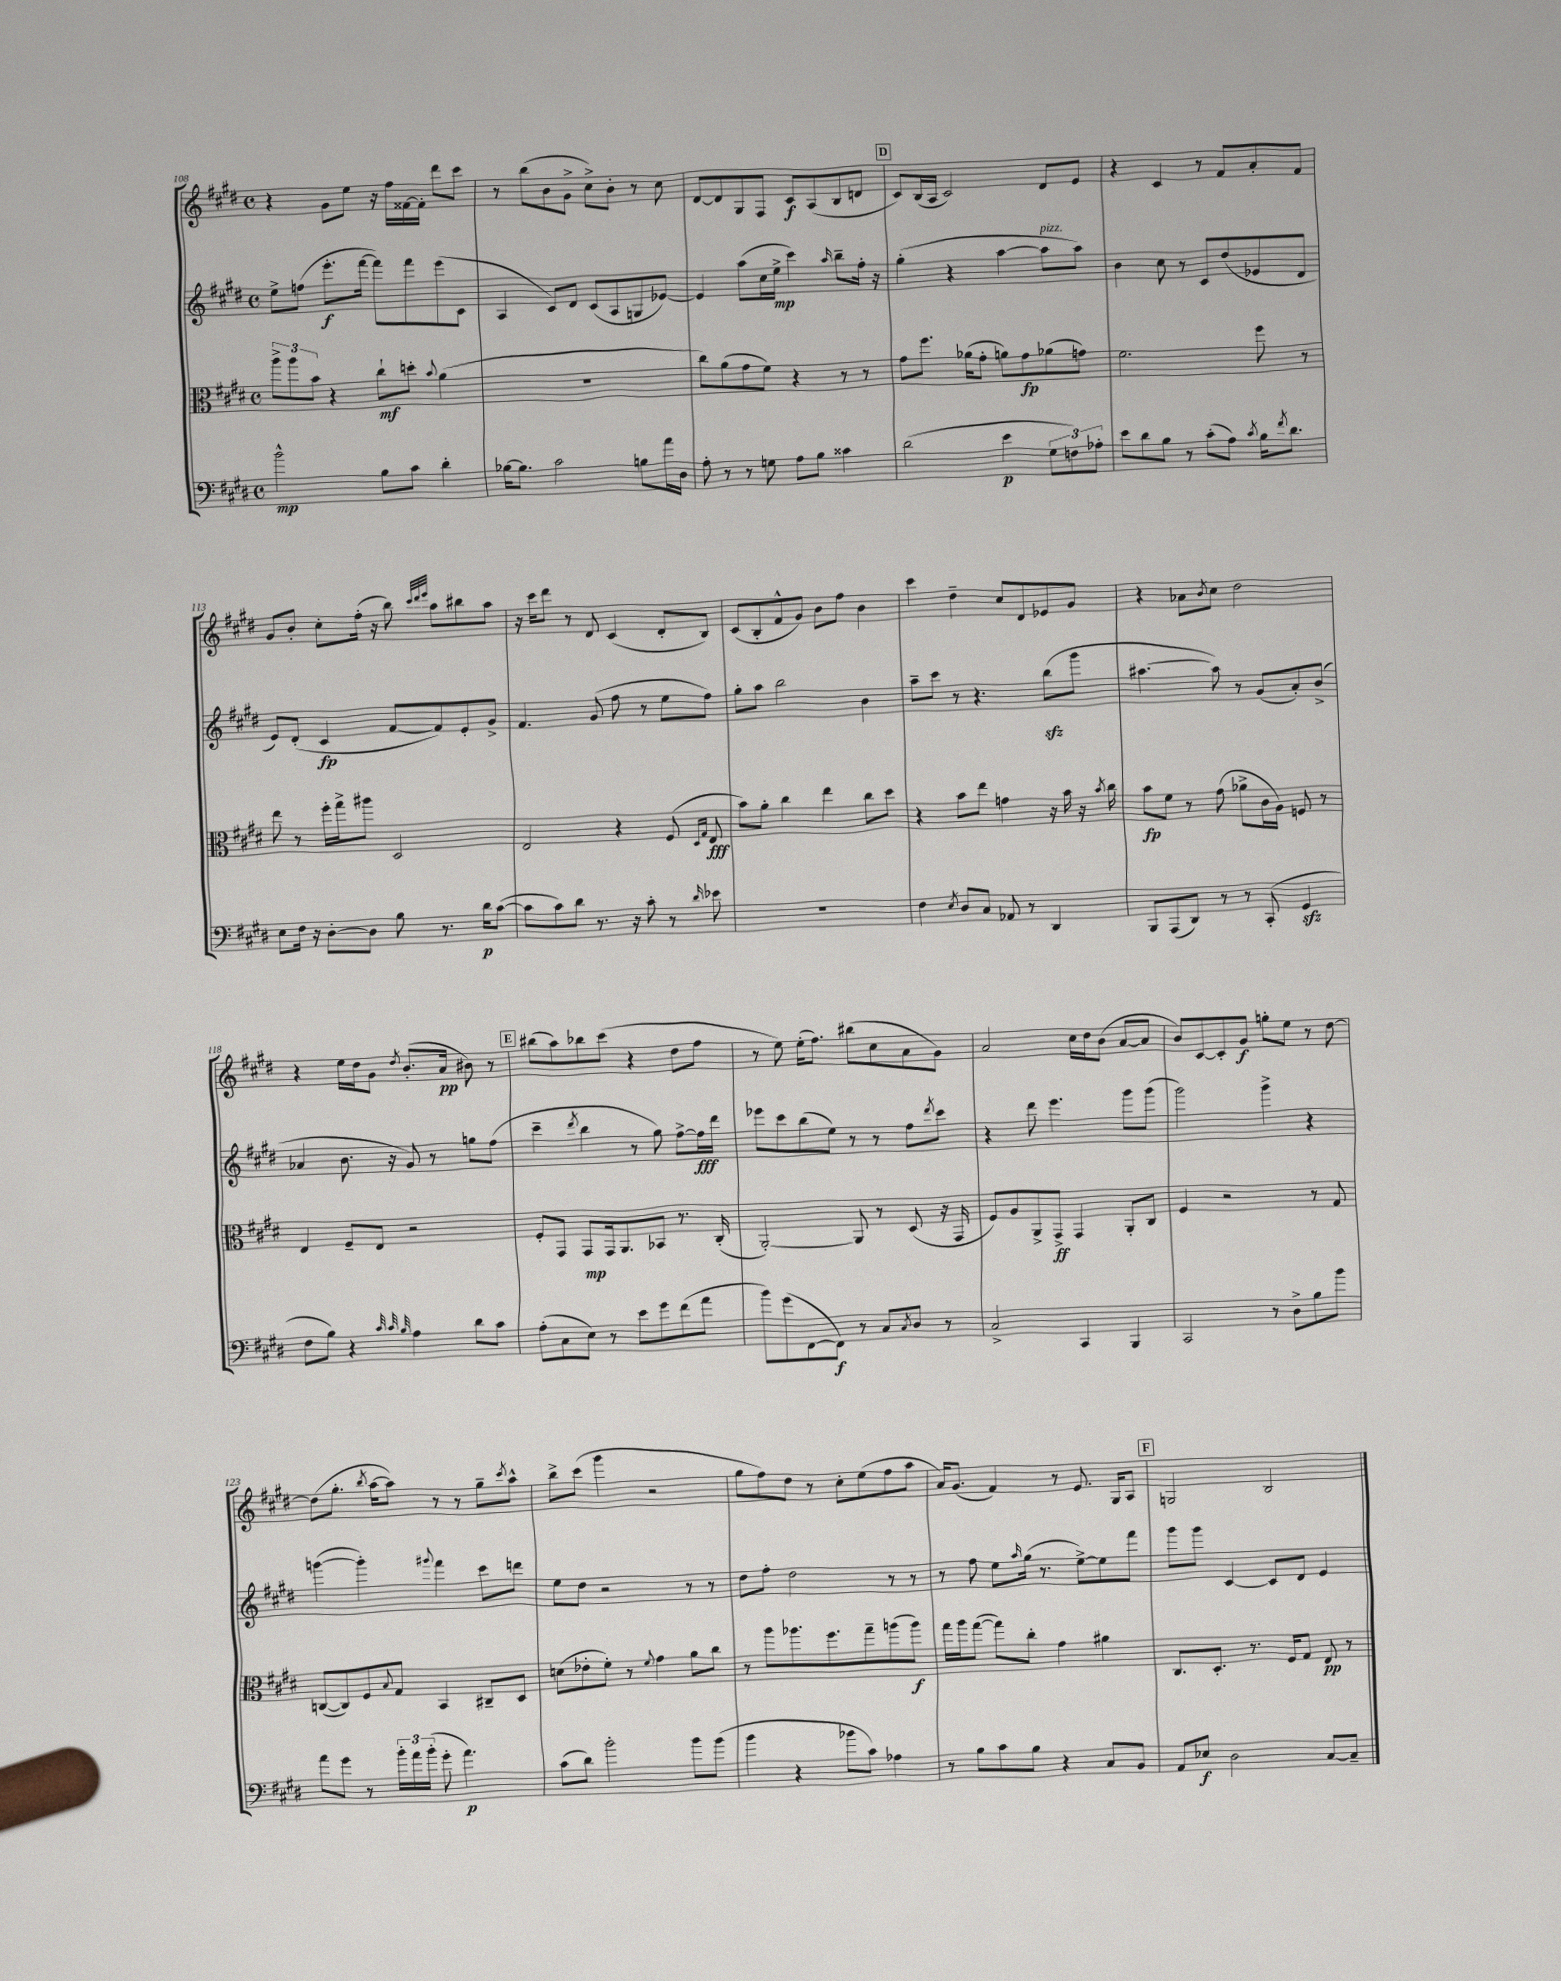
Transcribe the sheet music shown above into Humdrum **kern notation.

**kern	**dynam	**kern	**dynam	**kern	**dynam	**kern	**dynam
*part4	*part4	*part3	*part3	*part2	*part2	*part1	*part1
*staff4	*staff4	*staff3	*staff3	*staff2	*staff2	*staff1	*staff1
*clefF4	*	*clefC3	*	*clefG2	*	*clefG2	*
*k[f#c#g#d#]	*	*k[f#c#g#d#]	*	*k[f#c#g#d#]	*	*k[f#c#g#d#]	*
*M4/4	*	*M4/4	*	*M4/4	*	*M4/4	*
*met(c)	*	*met(c)	*	*met(c)	*	*met(c)	*
=108	=108	=108	=108	=108	=108	=108	=108
2b^^\	mp	12aa^\L	.	8ee^\L	.	4r	.
.	.	12aa\	.	.	.	.	.
.	.	.	.	(8ffn\J	.	.	.
.	.	12b\J	.	.	.	.	.
.	.	4r	.	8.eee'\L	f	8g#\L	.
.	.	.	.	.	.	8ee\J	.
.	.	.	.	[16fff#\Jk	.	.	.
8B\L	.	8cc#`\L	mf	8fff#\L])	.	16r	.
.	.	.	.	.	.	16ff#\LL	.
8c#\J	.	8ddn'\J	.	8fff#\	.	[16f##X\	.
.	.	.	.	.	.	16f##'\JJ]	.
.	.	8qqb/	.	.	.	.	.
4d#'\	.	(4a\	.	(8eee\	.	8ddd#\L	.
.	.	.	.	8c#\J	.	8ccc#\J	.
=109	=109	=109	=109	=109	=109	=109	=109
[16B-X\KL	.	1r	.	4A/	.	8r	.
8.B-\J]	.	.	.	.	.	.	.
.	.	.	.	.	.	(8bb\L	.
2c#\	.	.	.	8c#/L)	.	8b\	.
.	.	.	.	8d#/J	.	8g#^\J	.
.	.	.	.	(8c#/L	.	8cc#^\L)	.
.	.	.	.	8A/	.	8b'\J	.
8Bn\L	.	.	.	8Gn/	.	8r	.
16a\L	.	.	.	[8e-X/J)	.	8cc#\	.
16D#\JJ	.	.	.	.	.	.	.
=110	=110	=110	=110	=110	=110	=110	=110
8A'\	.	8cc#\L)	.	4e-/]	.	[8d#/L	.
8r	.	(8a\	.	.	.	8d#/]	.
8r	.	8g#\	.	(8aa\L	.	8G#/	.
8Gn\	.	8f#\J)	.	16cc#\L	.	8F#/J	.
.	.	.	.	16ee^\JJ	mp	.	.
8A\L	.	4r	.	4ccc#\)	.	8c#/L	f
8B\J	.	.	.	.	.	(8A/	.
.	.	.	.	16qqaa/	.	.	.
4c##X\	.	8r	.	8bb~\L	.	8B/	.
.	.	8r	.	16ff#'\Jk	.	8dn/J	.
.	.	.	.	16r	.	.	.
!!LO:REH:place=s1:t=D
=111	=111	=111	=111	=111	=111	=111	=111
(2d#\	.	8g#\L	.	(4gg#'\	.	8c#/L)	.
.	.	8.ff#\J	.	.	.	(16B/L	.
.	.	.	.	.	.	16A/JJ	.
.	.	.	.	4r	.	2c#/)	.
.	.	(16a-X\KL	.	.	.	.	.
.	.	8g#'\J	.	.	.	.	.
4e\	p	8an\L)	.	[4aa\	.	.	.
.	.	8g#\	fp	.	.	.	.
!	!	!	!	!LO:TX:a:i:t=pizz.	!	!	!
12G#\L	.	(8a-X\	.	8aa\L]	.	8d#/L	.
12Fn\)	.	.	.	.	.	.	.
.	.	8gn\J)	.	8aa\J)	.	8e/J	.
12A-X'\J	.	.	.	.	.	.	.
=112	=112	=112	=112	=112	=112	=112	=112
8e\L	.	2.f#\	.	4b\	.	4r	.
8d#\	.	.	.	.	.	.	.
8B\J	.	.	.	8cc#\	.	4c#/	.
8r	.	.	.	8r	.	.	.
(8c#'\L	.	.	.	8c#/L	.	8r	.
8A\J)	.	.	.	(8dd#/	.	8f#/L	.
8qc#/	.	.	.	.	.	.	.
16B\KL	.	8ff#\	.	8e-X/	.	8a'/	.
8qf#/	.	.	.	.	.	.	.
8.d#\J	.	.	.	.	.	.	.
.	.	8r	.	8d#/J	.	8f#/J	.
!!LO:LB:g=z
=113	=113	=113	=113	=113	=113	=113	=113
8E\L	.	8ee\	.	8e/L)	.	8g#/L	.
16F#\Jk	.	8r	.	(8d#'/J	.	8b'/J	.
16r	.	.	.	.	.	.	.
[8D#'\L	.	16ff#'\LL	.	4c#/	fp	8cc#'\L	.
.	.	16gg#^\J	.	.	.	.	.
8D#\J]	.	8aa#X\J	.	.	.	(16ff#'\Jk	.
.	.	.	.	.	.	16r	.
8B\	.	2D#/	.	[8f#/L	.	8bb\)	.
.	.	.	.	.	.	32qqccc#/LLL	.
.	.	.	.	.	.	32qqddd#/	.
.	.	.	.	.	.	32qqeee/JJJ	.
8.r	.	.	.	8f#/])	.	8aa\L	.
.	.	.	.	8e'/	.	8bb#X\	.
16d#\KL	p	.	.	.	.	.	.
([8c#\J	.	.	.	8g#^/J	.	8aa\J	.
=114	=114	=114	=114	=114	=114	=114	=114
8c#\L]	.	2E/	.	4.f#/	.	16r	.
.	.	.	.	.	.	16ccc#\KL	.
8c#\)	.	.	.	.	.	8ddd#\J	.
8d#\J	.	.	.	.	.	8r	.
8.r	.	.	.	(8g#/	.	8d#/	.
.	.	4r	.	8ff#\	.	(4c#/	.
16r	.	.	.	.	.	.	.
8c#'\	.	.	.	8r	.	.	.
8r	.	(8F#/	.	8ee\L	.	8d#'/L	.
.	.	16qqD#/LL	.	.	.	.	.
16qqd#/	.	16qqG#/JJ	.	.	.	.	.
8e-X\	.	8E/	fff	8ff#\J)	.	8B/J)	.
=115	=115	=115	=115	=115	=115	=115	=115
1r	.	8b\L)	.	8gg#'\L	.	(8c#/L	.
.	.	8a'\J	.	8aa\J	.	8B'/	.
.	.	4cc#\	.	2bb\	.	8f#^^/	.
.	.	.	.	.	.	8g#/J)	.
.	.	4ee\	.	.	.	8b\L	.
.	.	.	.	.	.	8ff#\J	.
.	.	8cc#\L	.	4b\	.	4b\	.
.	.	8dd#\J	.	.	.	.	.
=116	=116	=116	=116	=116	=116	=116	=116
4F#\	.	4r	.	8aa~\L	.	4ccc#\	.
.	.	.	.	8ccc#\J	.	.	.
8qE/	.	.	.	.	.	.	.
8D#/L	.	8b\L	.	8r	.	4dd#~\	.
8C#/J	.	8ee\J	.	4.r	.	.	.
8AA-X/	.	4gn\	.	.	.	8cc#/L	.
8r	.	.	.	.	.	8d#/	.
4DD#/	.	16r	.	(8bbzz\L	.	8e-X/	.
.	.	16b\	.	.	.	.	.
.	.	16r	.	8ggg#\J	.	8g#/J	.
.	.	8qb/	.	.	.	.	.
.	.	16cc#\	.	.	.	.	.
=117	=117	=117	=117	=117	=117	=117	=117
8BBB/L	.	8b\L	fp	[4.aa#X\	.	4r	.
(8AAA/	.	8f#\J	.	.	.	.	.
8DD#/J)	.	8r	.	.	.	8a-X\L	.
.	.	.	.	.	.	8qb/	.
8r	.	(8g#\	.	8aa#\])	.	8cc#\J	.
8r	.	8a-X^\L	.	8r	.	2dd#\	.
(8CC#'/	.	16c#\L	.	(8g#/L	.	.	.
.	.	16A\JJ)	.	.	.	.	.
4GG#zz/	.	8Fn/	.	8a'/)	.	.	.
.	.	8r	.	(8b^/J	.	.	.
!!LO:LB:g=z
=118	=118	=118	=118	=118	=118	=118	=118
8F#\L	.	4E/	.	4a-X/	.	4r	.
8B\J)	.	.	.	.	.	.	.
4r	.	8F#~/L	.	8.b\	.	16ee\LL	.
.	.	.	.	.	.	16dd#\J	.
.	.	8E/J	.	.	.	8g#\J	.
.	.	.	.	16r	.	.	.
32qqc#/	.	.	.	.	.	.	.
32qqc#/	.	.	.	.	.	.	.
32qqB/	.	.	.	.	.	8qdd#/	.
4A\	.	2r	.	8g#/)	.	(8.b'/L	.
.	.	.	.	8r	.	.	.
.	.	.	.	.	.	16a/Jk	pp
8d#\L	.	.	.	8ggn\L	.	8b#X\)	.
8c#\J	.	.	.	(8ff#\J	.	8r	.
!!LO:REH:place=s1:t=E
=119	=119	=119	=119	=119	=119	=119	=119
(8A'\L	.	8F#'/L	.	4ccc#~\	.	(8bb#X\L	.
8C#\	.	8GG#/J	.	.	.	8aa\)	.
.	.	.	.	8qddd#/	.	.	.
8E\J)	.	8GG#/L	mp	4bb\	.	8bb-X\	.
8r	.	16GG#/k	.	.	.	(8ccc#\J	.
.	.	8.AA/	.	.	.	.	.
8e\L	.	.	.	8r	.	4r	.
8g#\	.	8BB-X/J	.	8gg#\)	.	.	.
(8f#\	.	8.r	.	[8ff#^\L	.	8dd#\L	.
8a\J	.	.	.	16ff#\L]	fff	8ff#\J	.
.	.	(16C#'/	.	16ddd#\JJ	.	.	.
=120	=120	=120	=120	=120	=120	=120	=120
8b\L)	.	[2AA'/)	.	8eee-X\L	.	8r	.
(8g#\	.	.	.	8ccc#\	.	8ee\)	.
[8FF#\	.	.	.	(8bb\	.	(16ee'\KL	.
.	.	.	.	.	.	8.ff#\J)	.
8FF#\J])	f	.	.	8ee\J)	.	.	.
8r	.	8AA/]	.	8r	.	(8bb#X\L	.
8C#/L	.	8r	.	8r	.	8cc#\	.
8qC#/	.	.	.	.	.	.	.
8D#/J	.	(8D#/	.	8ff#\L	.	8a\	.
.	.	.	.	8qddd#/	.	.	.
8r	.	16r	.	8ccc#\J	.	8g#\J)	.
.	.	16GG#/	.	.	.	.	.
=121	=121	=121	=121	=121	=121	=121	=121
2C#^/	.	8F#/L)	.	4r	.	2a/	.
.	.	8A/	.	.	.	.	.
.	.	8AA^/	.	8ddd#\	.	.	.
.	.	8GG#^/J	ff	4.eee\	.	.	.
4CC#/	.	4GG#/	.	.	.	16cc#\LL	.
.	.	.	.	.	.	16dd#\J	.
.	.	.	.	.	.	(8b\J	.
4BBB/	.	8AA'/L	.	8ggg#\L	.	[8a/L	.
.	.	8C#/J	.	(8ggg#\J	.	8a/J]	.
=122	=122	=122	=122	=122	=122	=122	=122
2CC#/	.	4F#/	.	2ggg#\)	.	8b/L)	.
.	.	.	.	.	.	[8c#/	.
.	.	2r	.	.	.	8c#'/]	.
.	.	.	.	.	.	8g#/J	f
8r	.	.	.	4ggg#^\	.	8ggn'\L	.
8D#^\L	.	.	.	.	.	8ee\J	.
8B\	.	8r	.	4r	.	8r	.
8b\J	.	8G#/	.	.	.	[8dd#\	.
!!LO:LB:g=z
=123	=123	=123	=123	=123	=123	=123	=123
8a\L	.	([8Cn/L	.	([4gggn\	.	(8dd#\L]	.
8g#\J	.	8C/])	.	.	.	8.gg#'\J	.
8r	.	8F#/	.	4ggg'\])	.	.	.
.	.	.	.	.	.	8qbb/	.
.	.	.	.	.	.	[16aa\KL	.
.	.	8qqB/	.	.	.	.	.
24b'\LL	.	8G#/J	.	.	.	8aa\J])	.
24a\	.	.	.	.	.	.	.
(24b'\JJ	.	.	.	.	.	.	.
.	.	.	.	8qqggg#X/	.	.	.
8g#'\	.	4BB/	.	4fff#\	.	8r	.
4.a\)	p	.	.	.	.	8r	.
.	.	8C#X~/L	.	8ccc#\L	.	8gg#~\L	.
.	.	.	.	.	.	8qccc#/	.
.	.	8D#/J	.	8dddn\J	.	8aa^^\J	.
=124	=124	=124	=124	=124	=124	=124	=124
(8c#\L	.	(8dn\L	.	8ee\L	.	8bb^\L	.
8d#\J)	.	8e-X'\	.	8dd#\J	.	(8ccc#\J	.
2b'\	.	8f#'\J)	.	2r	.	4ggg#\	.
.	.	8r	.	.	.	.	.
.	.	8qqf#/	.	.	.	.	.
.	.	4g#\	.	.	.	2r	.
8b\L	.	8a\L	.	8r	.	.	.
(8b\J	.	8cc#\J	.	8r	.	.	.
=125	=125	=125	=125	=125	=125	=125	=125
4b\	.	8r	.	8dd#\L	.	8gg#\L	.
.	.	8aa\L	.	8ff#'\J	.	8ff#\)	.
4r	.	8.aa-X\	.	2dd#\	.	8dd#\J	.
.	.	.	.	.	.	8r	.
.	.	8.ff#\	.	.	.	.	.
8b-X\L	.	.	.	.	.	8cc#'\L	.
8c#\J)	.	8gg#~\	.	.	.	(8ee\	.
4A-X\	.	(8aan\	.	8r	.	8ff#\	.
.	.	8aa\J)	f	8r	.	8aa\J	.
=126	=126	=126	=126	=126	=126	=126	=126
8r	.	16gg#\LL	.	8r	.	16a/KL)	.
.	.	16aa\J	.	.	.	(8.g#/J	.
8B\L	.	([8gg#\J	.	8ff#\	.	.	.
8c#\	.	8gg#\L])	.	8ee\L	.	4f#/)	.
.	.	.	.	16qqaa/	.	.	.
8B\J	.	8cc#'\J	.	(16gg#\Jk	.	.	.
.	.	.	.	8.r	.	.	.
4r	.	4g#\	.	.	.	8r	.
.	.	.	.	[8ee^\L)	.	8.e/	.
8C#/L	.	4a#X\	.	8ee\]	.	.	.
.	.	.	.	.	.	16G#/KL	.
8BB/J	.	.	.	8fff#\J	.	8A/J	.
!!LO:REH:place=s1:t=F
=127	=127	=127	=127	=127	=127	=127	=127
8AA/L	.	8.C#/L	.	8ggg#\L	.	2Gn/	.
8E-X/J	f	.	.	8ggg#\J	.	.	.
.	.	8.D#'/J	.	.	.	.	.
2D#\	.	.	.	[4c#/	.	.	.
.	.	8.r	.	.	.	.	.
.	.	.	.	8c#/L]	.	2B/	.
.	.	16F#/KL	.	.	.	.	.
.	.	8G#/J	.	8d#/J	.	.	.
[8C#/L	.	8E/	pp	4e/	.	.	.
8C#~/J]	.	8r	.	.	.	.	.
==	==	==	==	==	==	==	==
*-	*-	*-	*-	*-	*-	*-	*-
